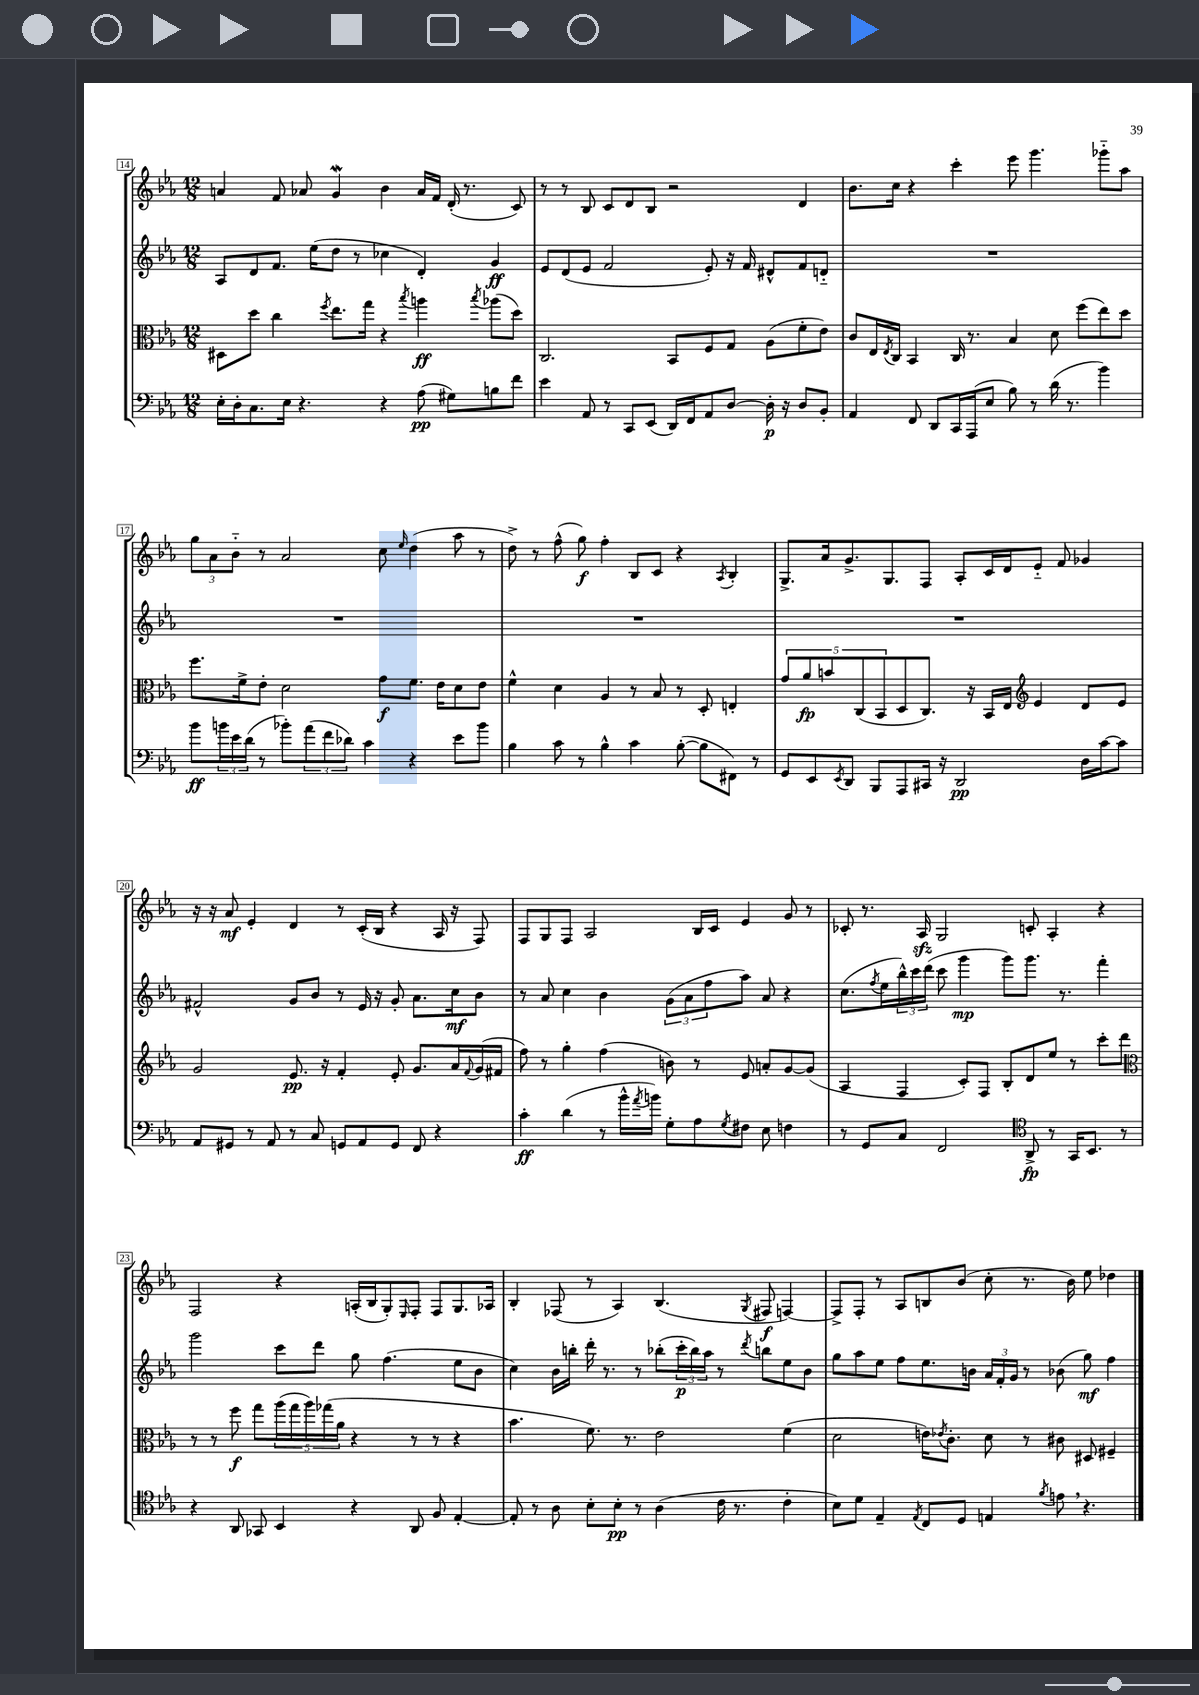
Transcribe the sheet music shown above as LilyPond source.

<<
\new StaffGroup <<
\new Staff = "s0" {
    \clef treble \key ees \major \numericTimeSignature \time 12/8
    a'4 f'8 aes'8 g'4\mordent bes'4 aes'16 f'16 d'16-.( r8. c'8) |
    r8 r8 bes8 c'8 d'8 bes8 r2 d'4 |
    bes'8. c''16 r4 c'''4-. ees'''8 g'''4. ges'''8-_ aes''8 |
    \tuplet 3/2 { g''8 aes'8 bes'8-_ } r8 aes'2 c''8 \grace { ees''16 } d''4( aes''8 r8 |
    d''8->) r8 f''8-^( g''8\f) f''4-. bes8 c'8 r4 \acciaccatura { aes8 } bes4-. |
    g8.-> aes'16 g'8.-> g8. f8 aes8-. c'16 d'16 ees'8-_ f'8 ges'4 |
    r16 r16 aes'8\mf ees'4-. d'4 r8 c'16-.( bes16 r4 aes16 r16 f8) |
    f8 g8 f8 aes2 bes16 c'16 ees'4 g'8 r8 |
    ces'8-. r8. aes16\sfz g2 c'8-. aes4-. r4 |
    f2 r4 a16-.( bes16 g8-.) \grace { ees16 } f8-. f8 g8. aes16 |
    bes4-. fes8( r8 aes4) bes4.( \acciaccatura { g8 } fis8\f f4~) |
    f8-> f8-. r8 aes8 b8 bes'8( c''8-. r8. bes'16) ees''8 des''4 \bar "|." |
}
\new Staff = "s1" {
    \clef treble \key ees \major \numericTimeSignature \time 12/8
    aes8 d'8 f'8. ees''16( d''8 r8 ces''4 d'4-.) g'4\ff |
    ees'8 d'8( ees'8 f'2 ees'8-.) r16 f'16 dis'8-^ f'8 d'8-_ |
    R1. |
    R1. |
    R1. |
    R1. |
    fis'2-^ g'8 bes'8 r8 ees'16 r16 g'8-. aes'8. c''16\mf bes'8 |
    r8 aes'8 c''4 bes'4 \tuplet 3/2 { g'8( aes'8 f''8 } aes''8) aes'8 r4 |
    c''8.( \acciaccatura { f''8 } ees''16 \tuplet 3/2 { bes''16-^) c'''16 d'''16( } c'''8 g'''4\mp g'''8) g'''8. r8. f'''4-. |
    g'''2 c'''8 d'''8 g''8 f''4.( ees''8 bes'8 |
    c''4) bes'16 b''16-. d'''16-. r8. r8 bes''8-.( \tuplet 3/2 { c'''16-.\p bes''16) aes''16 } r8 \acciaccatura { d'''8 } b''8 ees''8 bes'8 |
    g''8 aes''8 ees''8 f''8 ees''8. b'16 \tuplet 3/2 { aes'16 f'16-. g'16 } r8 bes'8( g''8\mf) f''4 \bar "|." |
}
\new Staff = "s2" {
    \clef alto \key ees \major \numericTimeSignature \time 12/8
    dis8 d''8 c''4 \acciaccatura { f''8 } ees''8. g''16 r4 \acciaccatura { bes''8 } a''4\ff \acciaccatura { bes''8 } aes''8( d''8) |
    c2. bes,8 f8 g8 aes8( f'8-. ees'8) |
    c'8 ees16 \acciaccatura { ees8 } c16 bes,4 c16 r8. bes4 d'8 f''8( ees''8) d''8 |
    f''8. f'16-> ees'8-. d'2 g'8\f f'8. ees'16 d'8 ees'8 |
    f'4-^ d'4 aes4 r8 bes8 r8 d8-. e4-. |
    \tuplet 5/4 { g'8 aes'8\fp b'8 c8( bes,8 } d8 c8.) r16 bes,16 ees16 \clef treble ees'4 d'8 ees'8 |
    g'2 ees'8.\pp r16 f'4-. ees'8-. g'8. aes'16 \appoggiatura { f'8 } g'16( fis'16 |
    f''8) r8 g''4-. f''4( b'8) r8 ees'8 a'8-. g'8~ g'8( |
    aes4 f4 c'8-.) f8 bes8-. d'8 ees''8 r8 c'''8-. d'''8 |
    \clef alto r8 r8 f''8\f g''8 \tuplet 5/4 { aes''16( g''16 aes''16) ges''16( aes'16 } r4 r8 r8 r4 |
    bes'4. f'8.) r8. ees'2 f'4( |
    d'2 e'16) \acciaccatura { ees'8 } c'8.-. d'8 r8 cis'8 dis8 fis4-- \bar "|." |
}
\new Staff = "s3" {
    \clef bass \key ees \major \numericTimeSignature \time 12/8
    ees16-. d16-. c8. ees16 r4. r4 aes8\pp( gis8) b8 f'8 |
    ees'4 aes,8 r8 c,8 ees,8( d,16) f,16 aes,8 d8~ d16-.\p r16 d8 bes,8-. |
    aes,4 f,8 d,8 c,16 aes,,16( ees8 bes8) r8 d'16( r8. bes'4) |
    bes'8\ff \tuplet 3/2 { b'16 ees'16 d'16( } r8 bes'8-.) \tuplet 3/2 { aes'8( f'8 des'8) } c'4 r4 ees'8 bes'8 |
    bes4 c'8 r8 bes4-^ c'4 bes8~-.( bes8 fis,8) r8 |
    g,8 ees,8 \acciaccatura { ees,8 } d,8 bes,,8 aes,,8 cis,16 r16 d,2\pp d16 c'16~ c'8 |
    aes,8 gis,8 r8 aes,8 r8 c8 g,8 aes,8 g,8 f,8 r4 |
    c'4-.\ff d'4( r8 bes'16-^ \acciaccatura { aes'8 } b'16) g8-. aes8 \acciaccatura { g8 } fis8 ees8 f4 |
    r8 g,8 c8 f,2 \clef tenor aes,8->\fp r8 g,16 bes,8. r8 |
    r4 aes,8 ges,8 bes,4 r4 aes,8 f8 ees4~-. |
    ees8-. r8 aes8 bes8-. bes8-.\pp r8 aes4( c'16 r8. c'4-. |
    bes8) d'8 ees4-- \acciaccatura { ees8 } c8 d8 e4 \acciaccatura { f'8 } e'8 \breathe r4. \bar "|." |
}
>>
>>
\layout { \context { \Score currentBarNumber = #14 \override BarNumber.stencil = #(make-stencil-boxer 0.1 0.3 ly:text-interface::print) } }
